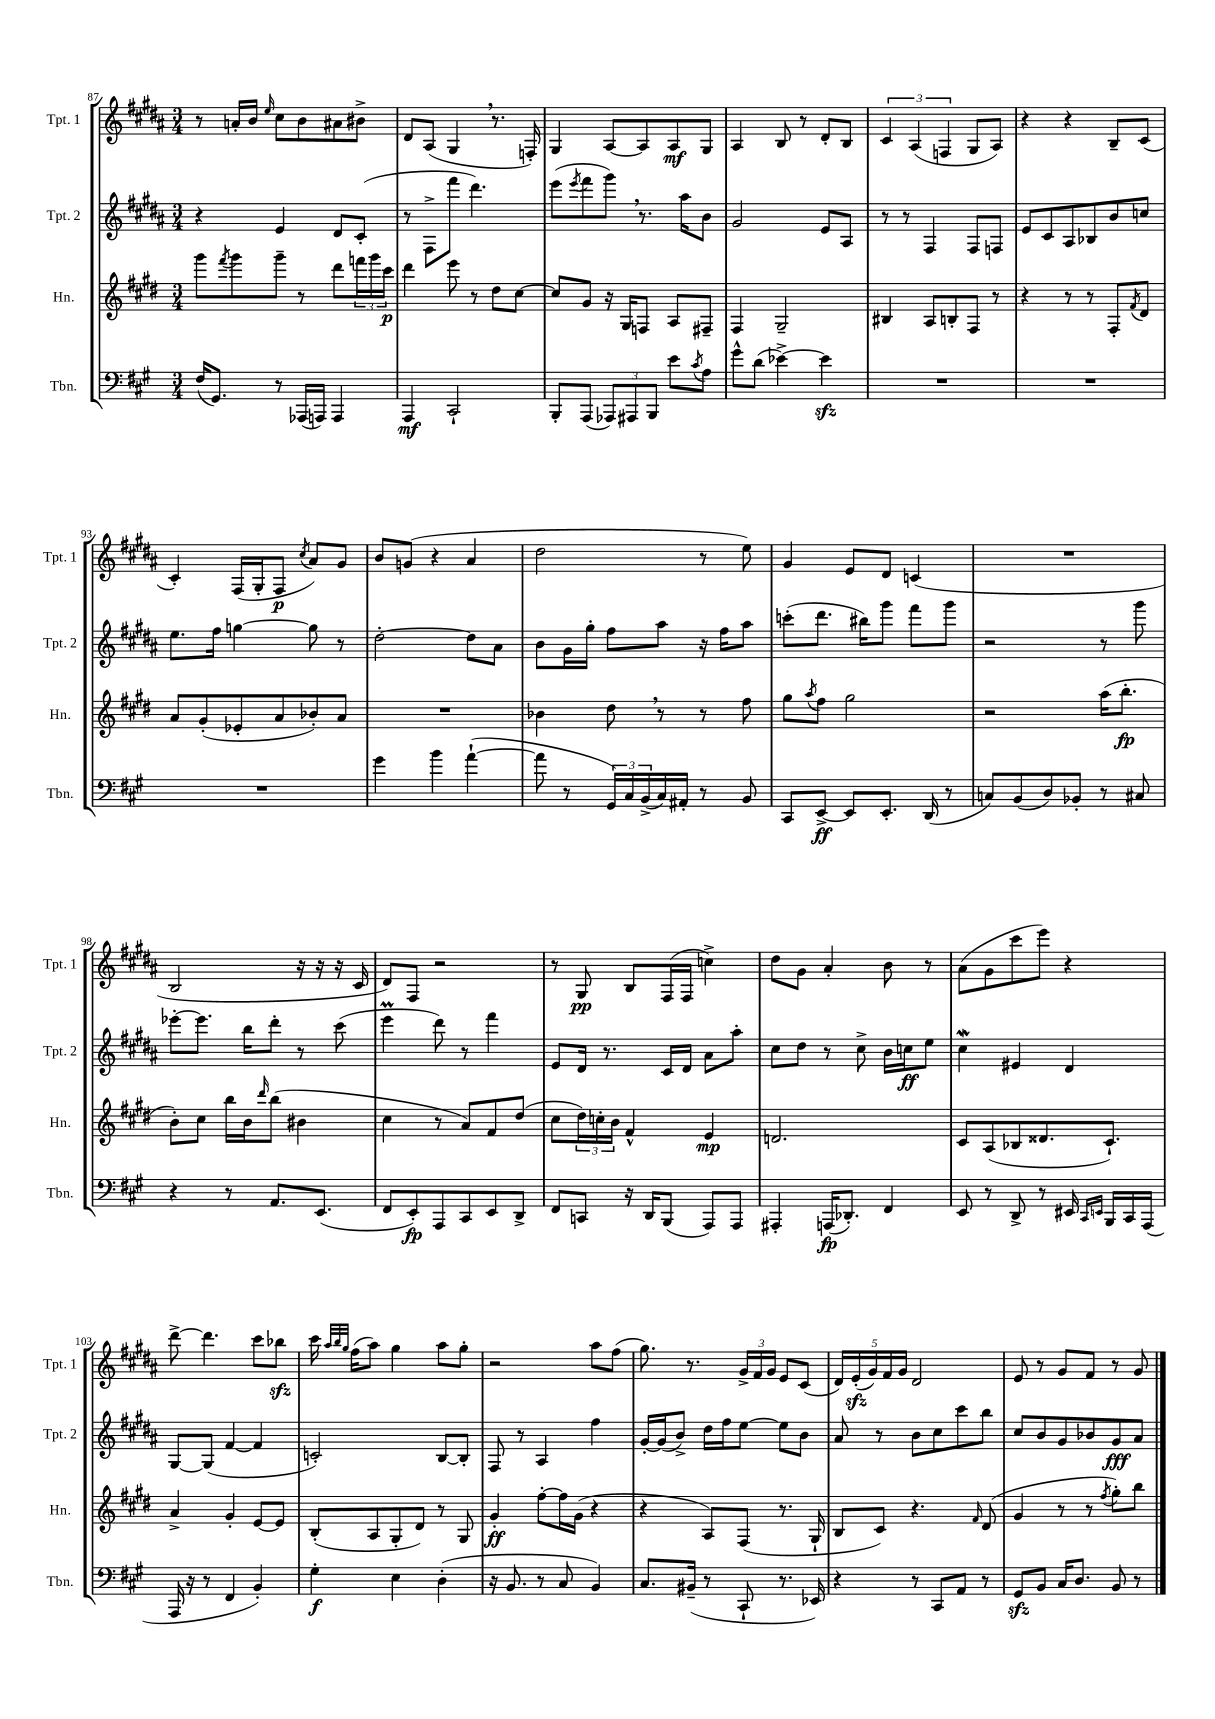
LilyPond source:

<<
\new StaffGroup <<
\new Staff = "s0" \with { instrumentName = "Tpt. 1" shortInstrumentName = "Tpt. 1" } {
    \clef treble \key b \major \numericTimeSignature \time 3/4
    r8 a'16-. b'16 \grace { e''16 } cis''8 b'8 ais'8 bis'8-> |
    dis'8 ais8( gis4 \breathe r8. f16-.) |
    gis4 ais8~ ais8 ais8\mf gis8 |
    ais4 b8 r8 dis'8-. b8 |
    \tuplet 3/2 { cis'4 ais4( f4 } gis8 ais8) |
    r4 r4 b8-- cis'8( |
    cis'4-.) fis16( gis16-. fis8\p \acciaccatura { cis''8 } ais'8) gis'8 |
    b'8 g'8( r4 ais'4 |
    dis''2 r8 e''8) |
    gis'4 e'8 dis'8 c'4( |
    R2. |
    b2 r16 r16 r16 cis'16 |
    dis'8) fis8 r2 |
    r8 gis8\pp b8 fis16( fis16 c''4->) |
    dis''8 gis'8 ais'4-. b'8 r8 |
    ais'8( gis'8 cis'''8 e'''8) r4 |
    dis'''8~-> dis'''4. cis'''8 bes''8\sfz |
    cis'''16 \grace { ais''32 b''32 gis''32 } fis''16( ais''8) gis''4 ais''8 gis''8-. |
    r2 ais''8 fis''8( |
    gis''8.) r8. \tuplet 3/2 { gis'16-> fis'16 gis'16 } e'8 cis'8( |
    \tuplet 5/4 { dis'16) e'16-.\sfz( gis'16) fis'16 gis'16 } dis'2 |
    e'8 r8 gis'8 fis'8 r8 gis'8 \bar "|." |
}
\new Staff = "s1" \with { instrumentName = "Tpt. 2" shortInstrumentName = "Tpt. 2" } {
    \clef treble \key b \major \numericTimeSignature \time 3/4
    r4 e'4 dis'8 cis'8-.( |
    r8 fis8-> fis'''8 dis'''4.) |
    e'''8( \acciaccatura { e'''8 } fis'''8 gis'''8) \breathe r8. ais''16 b'8 |
    gis'2 e'8 ais8 |
    r8 r8 fis4 fis8 f8 |
    e'8 cis'8 ais8 bes8 b'8 c''8 |
    e''8. fis''16 g''4~ g''8 r8 |
    dis''2~-. dis''8 ais'8 |
    b'8 gis'16 gis''16-. fis''8 ais''8 r16 fis''16 ais''8 |
    c'''8-.( dis'''8. bis''16) gis'''8 fis'''8 gis'''8 |
    r2 r8 gis'''8 |
    ees'''8~-. ees'''8. b''16 dis'''8-. r8 cis'''8( |
    e'''4\prall dis'''8) r8 fis'''4 |
    e'8 dis'16 r8. cis'16 dis'16 ais'8 ais''8-. |
    cis''8 dis''8 r8 cis''8-> b'16 c''16\ff e''8 |
    cis''4\mordent eis'4 dis'4 |
    gis8~ gis8( fis'4~ fis'4 |
    c'2-.) b8~ b8-. |
    fis8 r8 ais4 fis''4 |
    gis'16~-. gis'16( b'8->) dis''16 fis''16 e''8~ e''8 b'8 |
    ais'8 r8 b'8 cis''8 cis'''8 b''8 |
    cis''8 b'8 gis'8 bes'8 gis'8\fff ais'8 \bar "|." |
}
\new Staff = "s2" \with { instrumentName = "Hn." shortInstrumentName = "Hn." } {
    \clef treble \key e \major \numericTimeSignature \time 3/4
    gis'''8 \acciaccatura { fis'''8 } gis'''8 gis'''8-- r8 dis'''8 \tuplet 3/2 { f'''16 gis'''16 cis'''16\p } |
    dis'''4 e'''8 r8 dis''8 cis''8~ |
    cis''8 gis'8 r16 gis16 f8 a8 fis8-- |
    fis4 gis2-- |
    bis4 a8 b8-. fis8 r8 |
    r4 r8 r8 fis8-. \acciaccatura { fis'8 } dis'8 |
    a'8 gis'8-.( ees'8-. a'8 bes'8-.) a'8 |
    R2. |
    bes'4 dis''8 \breathe r8 r8 fis''8 |
    gis''8 \acciaccatura { a''8 } fis''8 gis''2 |
    r2 a''16( b''8.-.\fp |
    b'8-.) cis''8 b''16 b'16 \grace { dis'''16 } b''8( bis'4 |
    cis''4 r8 a'8) fis'8 dis''8( |
    cis''8 \tuplet 3/2 { dis''16) c''16-. b'16 } fis'4-^ e'4\mp |
    d'2. |
    cis'8 a8( bes8 disis'8. cis'8.-!) |
    a'4-> gis'4-. e'8~ e'8 |
    b8-.( a8 gis8-. dis'8) r8 gis8 |
    gis'4-.\ff fis''8~-. fis''16 gis'16( r4 |
    r4 a8) fis8( r8. gis16-! |
    b8 cis'8) r4. \grace { fis'16 } dis'8( |
    gis'4 r8 r8 \acciaccatura { fis''8 } gis''8-.) b''8 \bar "|." |
}
\new Staff = "s3" \with { instrumentName = "Tbn." shortInstrumentName = "Tbn." } {
    \clef bass \key a \major \numericTimeSignature \time 3/4
    fis16( gis,8.) r8 aes,,16( a,,16) a,,4 |
    a,,4\mf cis,2-! |
    b,,8-. a,,8( \tuplet 3/2 { aes,,8) ais,,8 b,,8 } e'8 \acciaccatura { cis'8 } a8 |
    gis'8-^ d'8( ees'4~->) ees'4\sfz |
    R2. |
    R2. |
    R2. |
    gis'4 b'4 a'4~-!( |
    a'8 r8 \tuplet 3/2 { gis,16) cis16 b,16->( } cis16) ais,16-. r8 b,8 |
    cis,8 e,8~->\ff e,8 e,8.-. d,16( r8 |
    c8) b,8( d8) bes,8-. r8 cis8 |
    r4 r8 a,8. e,8.( |
    fis,8 e,8-.\fp) a,,8 cis,8 e,8 d,8-> |
    fis,8 c,8 r16 d,16 b,,8( a,,8) a,,8 |
    ais,,4-. a,,16\fp( des,8.-.) fis,4 |
    e,8 r8 d,8-> r8 eis,16 \grace { cis,16 e,16 } b,,16 cis,16 a,,16( |
    a,,16 r16 r8 fis,4 b,4-.) |
    gis4-.\f e4 d4-.( |
    r16 b,8. r8 cis8 b,4) |
    cis8. bis,16--( r8 cis,8-! r8. ees,16) |
    r4 r8 cis,8 a,8 r8 |
    gis,8\sfz b,8 cis16 d8. b,8 r8 \bar "|." |
}
>>
>>
\layout { \context { \Score currentBarNumber = #87 } }
